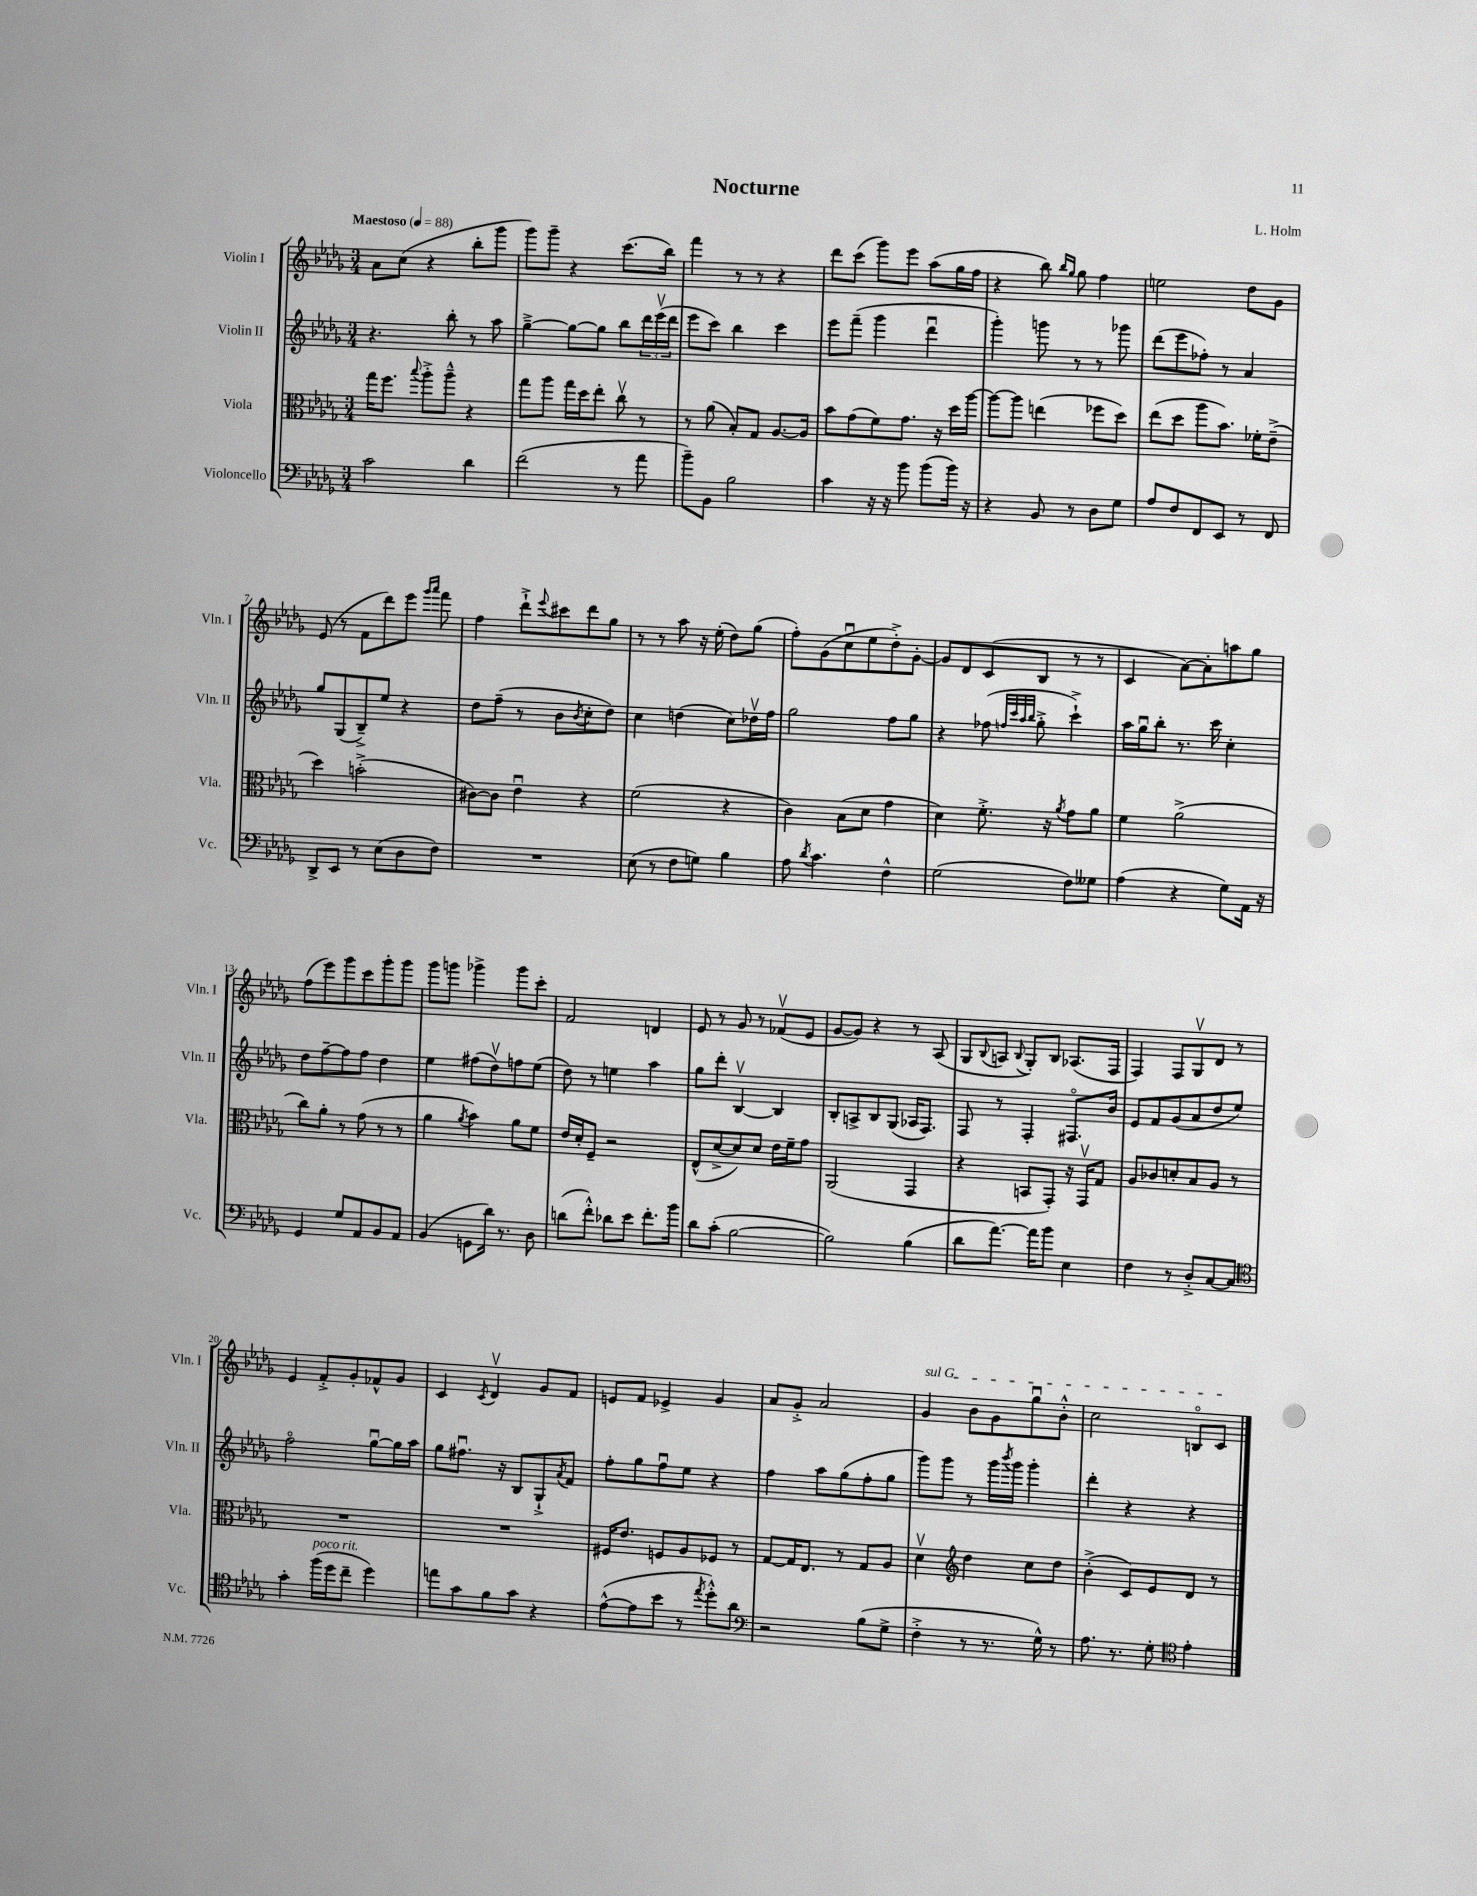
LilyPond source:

\header { title = "Nocturne" composer = "L. Holm" }
<<
\new StaffGroup <<
\new Staff = "s0" \with { instrumentName = "Violin I" shortInstrumentName = "Vln. I" } {
    \clef treble \key des \major \numericTimeSignature \time 3/4 \tempo "Maestoso" 4 = 88
    aes'8 c''8( r4 bes''8-. ges'''8 |
    ges'''8) ges'''8-- r4 c'''8.( bes''16) |
    f'''4 r8 r8 r4 |
    des'''8 c'''8( ges'''8) ees'''8 aes''8( ges''16 f''16 |
    r4 bes''8) \grace { bes''16 ges''16 } ges''8 f''4 |
    e''2 des''8 ges'8 |
    ees'8( r8 f'8 des'''8) ees'''8 \grace { ges'''16 aes'''16 } f'''8 |
    f''4 des'''8-!-> \appoggiatura { ees'''8 } cis'''8 des'''8 ges''8 |
    r8 r8 aes''8 r16 ees''16-.( des''8) ges''8( |
    f''8-.) ges'8( c''8\downbow ees''8 des''8-.->) ges'8~-. |
    ges'8 des'8 c'8( bes8 r8 r8 |
    c'4 aes'8~) aes'8-. a''8 ges''8 |
    f''8( ees'''8) ges'''8 c'''8 ges'''8-. ges'''8 |
    ges'''8 g'''8 ges'''4-> ges'''8 c'''8-. |
    f'2 d'4 |
    ees'8 r8 ges'8 r8 fes'8\upbow( ees'8 |
    ges'8~ ges'8) r4 r8 aes8( |
    ges8 \appoggiatura { bes8 } a8 \appoggiatura { bes8 } ges8-.) bes8 aes8.( f16 |
    f4) f8 ges8\upbow des'8 r8 |
    ees'4 f'8-.-> ges'8-. fes'8-^ ges'8 |
    c'4 \acciaccatura { c'8 } des'4\upbow ges'8 f'8 |
    e'8 f'8 ees'4-> ges'4 |
    aes'8 ges'8-.-> aes'2 |
    \once \override TextSpanner.bound-details.left.text = \markup { \italic "sul G" } ges'4\startTextSpan bes'8 ges'8 ges''8\downbow bes'8-.-^ |
    c''2 b8\flageolet c'8\stopTextSpan \bar "|." |
}
\new Staff = "s1" \with { instrumentName = "Violin II" shortInstrumentName = "Vln. II" } {
    \clef treble \key des \major \numericTimeSignature \time 3/4
    r4. bes''8-. r8 aes''8 |
    ges''4~---> ges''8~ ges''8 bes''8 \tuplet 3/2 { des'''16 ees'''16\upbow( des'''16 } |
    ees'''8 c'''8) bes''4 c'''4 |
    ees'''8 f'''8--( ges'''4 des'''4\downbow |
    ges'''4-.) g'''8 r8 r8 ges'''8 |
    des'''8( ees'''8 fes''8-.) r8 aes'4 |
    ges''8 ges8( bes8--->) ees''8 r4 |
    des''8 f''8--( r8 bes'8 \acciaccatura { bes'8 } c''8-. des''8) |
    c''4 d''4( c''8) des''16\upbow f''16 |
    ges''2 f''8 ges''8 |
    r4 fes''8( \grace { f''32 c'''32 aes''32 bes''32 } ges''8-.-> c'''4-!->) |
    aes''16 ges''16\downbow bes''8-. r8. c'''16 c''4-. |
    des''8 f''8~-- f''8 f''8 des''4 |
    ees''4 fis''8( des''8\upbow) f''8 ees''8( |
    des''8) r8 e''4 aes''4 |
    ges''8 des'''8-. bes4~\upbow bes4 |
    bes8-. a8-> bes8 ges8( aes16 f8.) |
    f8 r8 f4-. fis8.\flageolet bes'16 |
    ees'8 f'8 ges'8( aes'8 des''8 ees''8) |
    f''2\flageolet ges''8~\downbow ges''16 aes''16 |
    ges''8 fis''8.\downbow r16 bes8 ges8-!-> \acciaccatura { aes'8 } f'8 |
    f''8-. ges''8 f''8\downbow ees''8 r4 |
    f''4 aes''8 ges''8( f''8-. ges''8 |
    ges'''8) ges'''8 r8 ges'''16 \acciaccatura { bes'''8 } ges'''16 ges'''4-. |
    des'''4-. r4 r4 \bar "|." |
}
\new Staff = "s2" \with { instrumentName = "Viola" shortInstrumentName = "Vla." } {
    \clef alto \key des \major \numericTimeSignature \time 3/4
    ges''16 f''8. \appoggiatura { bes''8 } aes''8-.-> aes''8---^ r4 |
    ges''8 aes''8 ges''16 des''16 ees''8-. c''8\upbow r8 |
    r8 aes'8( bes8-.) ges8 aes8.~ aes16 |
    bes'8 ges'8( f'8) ges'8. r16 des''16 aes''16~ |
    aes''8~ aes''8 e''4( fes''8 des''8) |
    ees''8( des''8 aes''8 bes'8.) fes'16-. ees'8--->( |
    des''4) b'2-.->( |
    cis'8~) cis'8 ees'4\downbow r4 |
    f'2( r4 |
    c'4) bes8( des'8 ges'4 |
    des'4) f'8.-.-> r16 \acciaccatura { aes'8 } ges'8 aes'8 |
    f'4 aes'2->( |
    c''8) aes'8-. r8 ges'8( r8 r8 |
    aes'4 \acciaccatura { aes'8 } bes'4) aes'8 f'8 |
    ees'16 des'16-. f8-- r2 |
    ees8-^( des'8~-> des'8) des'8 ees'16 f'16-- ges'8 |
    aes,2( ges,4 |
    r4 b,8 ges,8-.) r16 ges,16\upbow ges8 |
    aes8 ces'8 d'8-. bes8 aes8 r8 |
    R2. |
    R2. |
    fis16 ees'8. f8 aes8 fes8 r8 |
    ges8~ ges16 ees8. r8 ges8 aes8 |
    des'4\upbow \clef treble des''4 c''8 des''8 |
    bes'4-.->( c'8) ees'8 des'8 r8 \bar "|." |
}
\new Staff = "s3" \with { instrumentName = "Violoncello" shortInstrumentName = "Vc." } {
    \clef bass \key des \major \numericTimeSignature \time 3/4
    c'2 des'4 |
    f'2( r8 aes'8 |
    bes'8--) bes,8 bes2 |
    c'4 r16 r16 bes'8 bes'8( bes'16) r16 |
    r4 bes,8 r8 des8 ges8 |
    aes8 f8 f,8 ees,8 r8 f,8 |
    des,8-> ees,8 r8 ees8( des8 f8) |
    R2. |
    ees8( r8 f8 g8) bes4 |
    aes8 \acciaccatura { des'8 } c'4. f4-^ |
    ges2( f8) geses8 |
    aes4( r4 ges8) aes,16 r16 |
    ges,4 ges8 aes,8 bes,8 aes,8 |
    bes,4( g,8 des'16) r8. des8 |
    d'8( f'8-.-^) des'8 ees'8 f'8.-. bes'16 |
    des'8 c'8-.( bes2~ |
    bes2) bes4( |
    des'8 aes'8.~) aes'16 bes'8 ees4 |
    f4 r8 des8-.-> c8~ c8 |
    \clef tenor ges'4-. f''16^\markup { \italic "poco rit." }( des''16 c''8-- des''4) |
    e''8 ges'8 f'8 ges'8 r4 |
    ees'8~-^( ees'8 bes'8 r8 \acciaccatura { ees''8 } des''8-.-^) aes'8 |
    \clef bass r2 bes8( ges8-> |
    f4-.-> r8 r8. ges16-^) r8 |
    aes8. r8. ges8-. \clef tenor ees'4-. \bar "|." |
}
>>
>>
